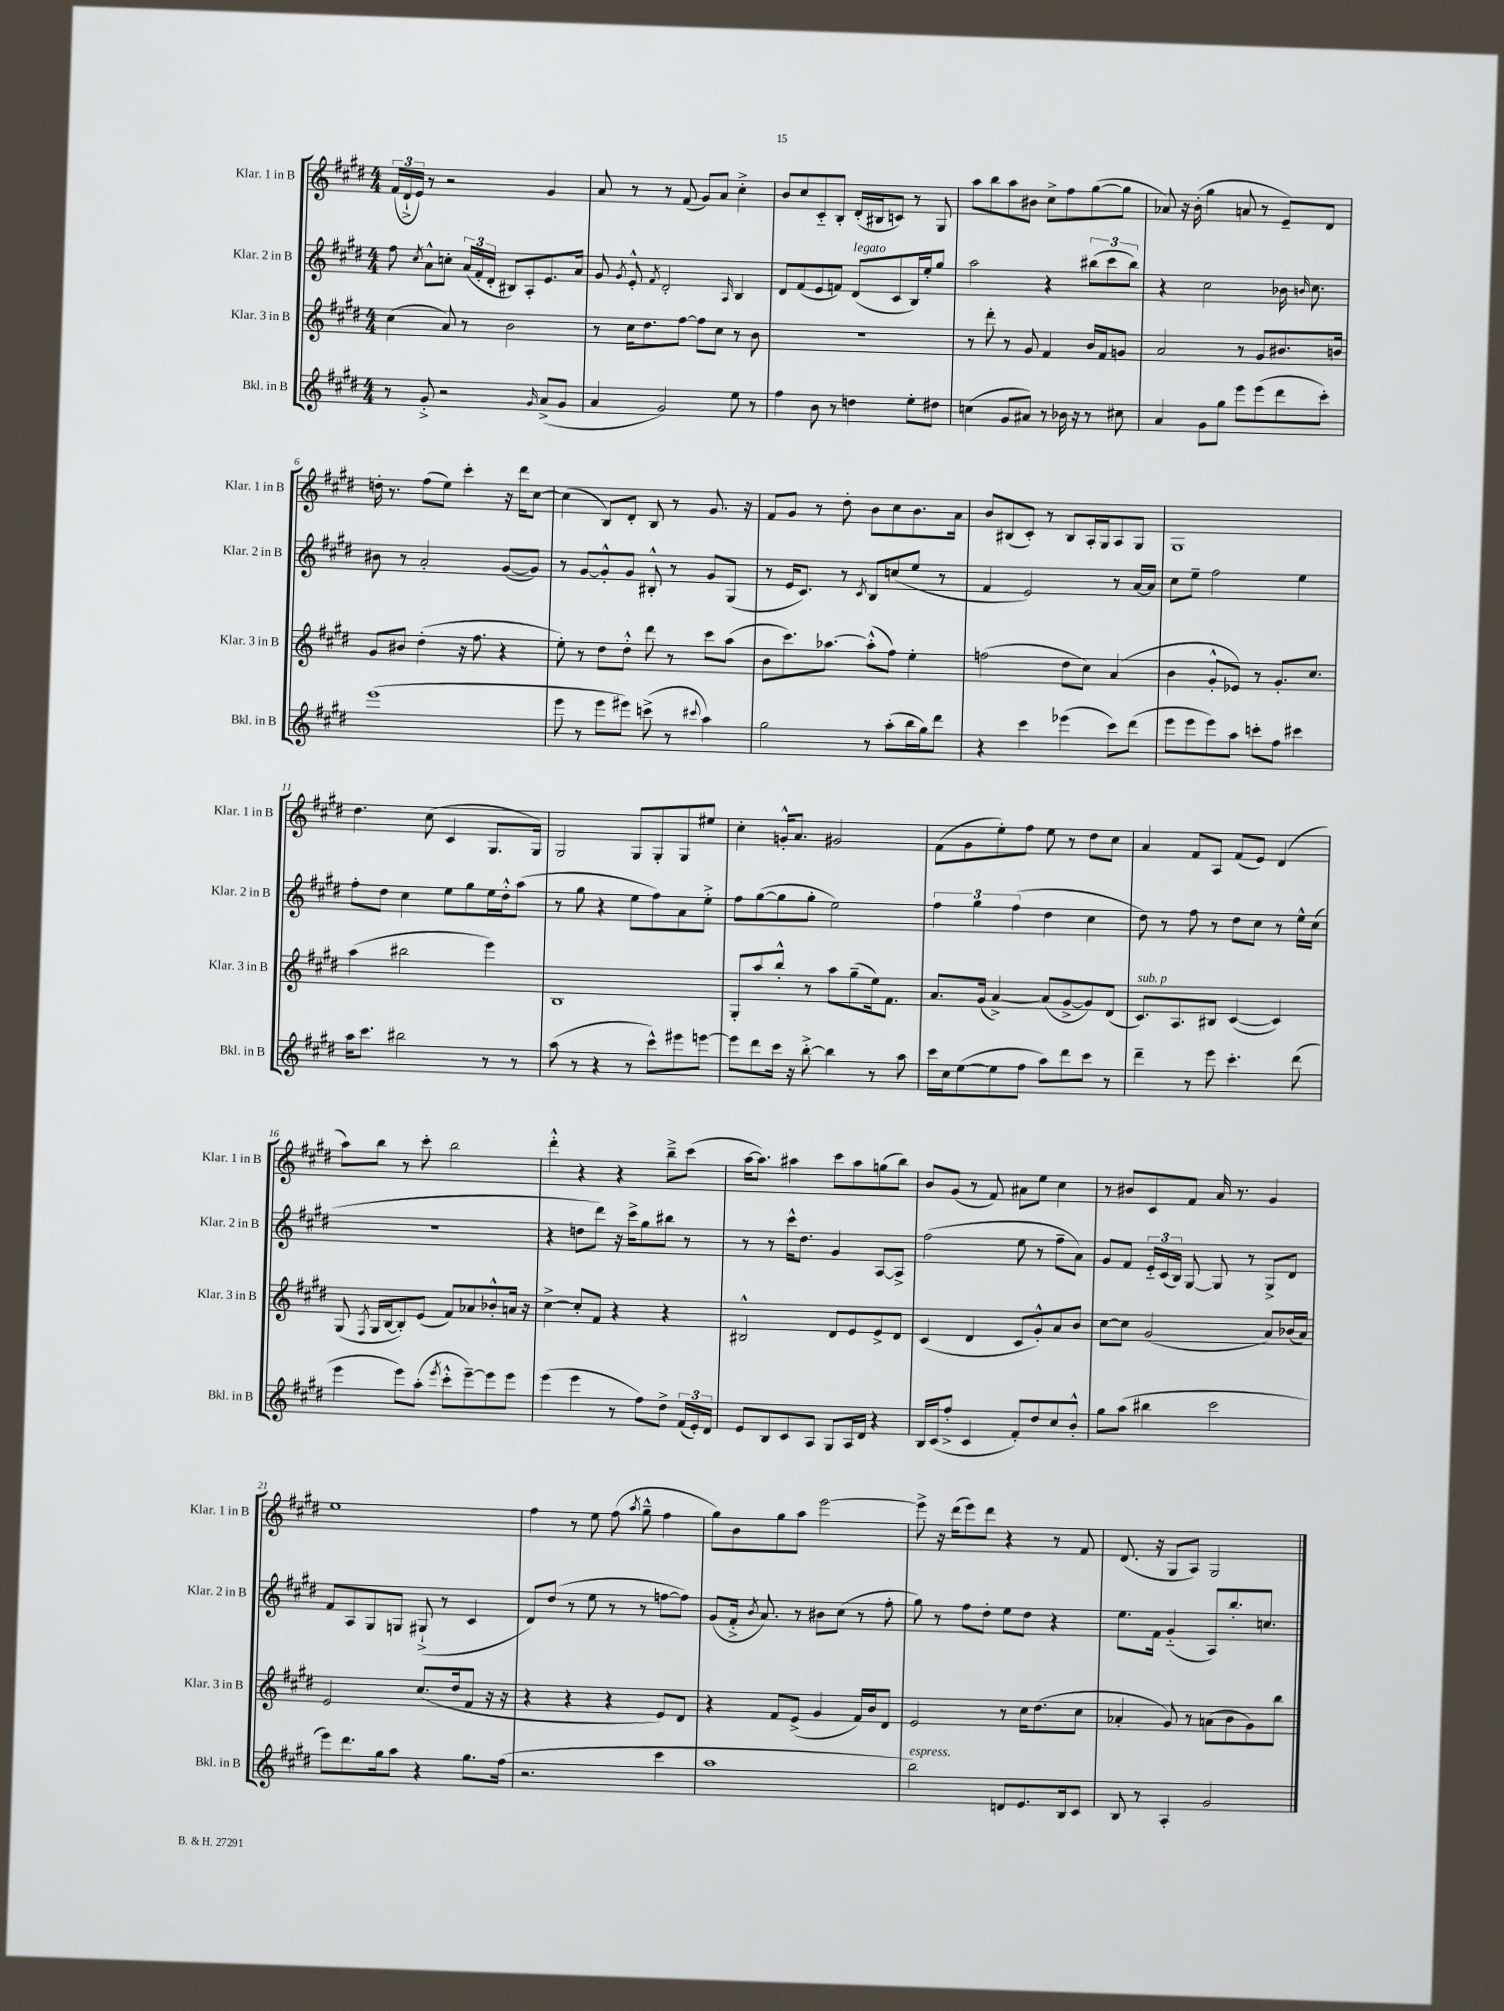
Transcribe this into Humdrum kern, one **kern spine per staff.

**kern	**kern	**kern	**kern
*staff4	*staff3	*staff2	*staff1
*clefG2	*clefG2	*clefG2	*clefG2
*k[f#c#g#d#]	*k[f#c#g#d#]	*k[f#c#g#d#]	*k[f#c#g#d#]
*M4/4	*M4/4	*M4/4	*M4/4
8r	(4cc#	8ff#	(24f#
.	.	.	24d#`^
.	.	.	24e)
.	.	8qcc#	.
8g#'^	.	8a^^	8r
2r	8a)	8cc'	2r
.	8r	(24a	.
.	.	24f#'	.
.	.	24d#'	.
.	2b	8B#)	.
.	.	8A'	.
16qqg#	.	.	.
(8a^	.	8.e	4g#
8g#	.	.	.
.	.	16a	.
=	=	=	=
4a	8r	8g#	8a
.	.	8qg#	.
.	16cc#	8e'^^	8r
.	8.dd#	.	.
.	.	8qf#	.
2g#)	.	2d#'	8r
.	[8ff#	.	(8f#
.	8ff#]	.	8g#)
.	8cc#	.	8a
.	.	16qqA	.
8ee	8r	4B	4cc#'^
8r	8b	.	.
=	=	=	=
4ff#	1r	8d#	8b
.	.	(8f#	8cc#
8b	.	8e	8c#'~
8r	.	8f)	8B'
4dd	.	(8d#	(16d#'
.	.	.	16B#
.	.	8c#	8c)
8ee'	.	16B)	8r
.	.	16ee'	.
8dd#	.	8gg#	8G#
=	=	=	=
(4cc	8r	2aa	8aa
.	8ddd#'	.	8bb
8g#	8r	.	8aa
8a#)	8g#	.	8b#
8r	4f#	4r	8cc#^
16b-	.	.	8ff#
16r	.	.	.
8r	16b	(12bb#	([8gg#
.	16f#	.	.
.	.	12ccc#	.
8cc#	8g	.	8gg#]
.	.	12bb#)	.
=	=	=	=
4a	2a	4r	8a-)
.	.	.	16r
.	.	.	(16b'
8g#	.	2cc#	4gg#
8gg#	.	.	.
8eee	8r	.	8a
(8eee	8g#	.	8r
8ddd#	8.b#	16b-	8e~)
.	.	16qqb	.
.	.	8.cc#	.
8ccc#')	.	.	8d#
.	16b	.	.
=	=	=	=
(1eee	8g#	8b#	16dd'
.	.	.	8.r
.	8b#	8r	.
.	(4dd#'	2a'	(8ff#
.	.	.	8ee)
.	16r	.	4ccc#'
.	8.ff#	.	.
.	4r	([8g#	16r
.	.	.	16ddd#
.	.	8g#])	[8cc#
=	=	=	=
8eee	8ee')	8r	(4cc#]
8r	8r	[8g#	.
8eee	8dd#	8g#'^^]	8B)
8eee#)	8dd#'^^	8g#	8d#'
(8ccc^	8ddd#	8B#'^^	8B
8r	8r	8r	8r
8qqccc#	.	.	.
4aa)	8ccc#	8g#	8.g#
.	(8aa	(8G#	.
.	.	.	16r
=	=	=	=
2gg#	8b	8r	8f#
.	8.ccc#)	16e	8g#
.	.	8.c#)	.
.	.	.	8r
.	[8.aa-	.	.
.	.	8r	8dd#'
.	.	8qc#	.
8r	(8aa-'^^]	8B	8b
(8aa'	8ff#)	(8cc	8cc#
16bb	4ee'	8ee	8.b
16gg#)	.	.	.
8ddd#	.	8r	.
.	.	.	16a
=	=	=	=
4r	(2ff	4f#	8b
.	.	.	(8B#
4ccc#	.	2e)	8c#')
.	.	.	8r
(4eee-	8dd#	.	8B#
.	8cc#)	.	16A'
.	.	.	16G#
8ccc#)	(4a	8r	8A
(8ddd#	.	[16a	8G#
.	.	16a]	.
=	=	=	=
8eee	4b	8cc#	1G#
8eee	.	8ee~	.
8eee)	8g#'^^	2ff#	.
8aa	8e-)	.	.
8ccc'	8r	.	.
8ff#	8.g#'	.	.
4ccc#	.	4ee	.
.	8.cc#	.	.
=	=	=	=
16aa	(4aa	8ff#'	4.dd#
8.ccc#	.	.	.
.	.	8dd#	.
2bb#	2bb#	4cc#	.
.	.	.	(8cc#
.	.	8ee	4c#
.	.	8gg#	.
8r	4eee)	16ee	8.G#
.	.	16dd#'^^	.
8r	.	(8aa	.
.	.	.	16G#)
=	=	=	=
(8aa	1B	8r	2G#
8r	.	8gg#	.
4r	.	4r	.
8r	.	8ee	8G#
8ccc#^^)	.	8ff#)	8G#'
8eee#	.	8a	8G#
[8eee	.	8ee'^	8ee#
=	=	=	=
8eee]	8G#'	8ff#	4cc#'
8ddd#	8aa	([8gg#	.
16ccc#	8bb'^^	8gg#]	16g'^^
16r	.	.	8.a
[8bb'^	8r	8gg#'	.
4bb]	8aa	2ee)	2g#
.	(8gg#~	.	.
8r	16ee)	.	.
.	8.f#	.	.
8aa	.	.	.
=	=	=	=
16ccc#	8.a	6ff#	(8f#
16cc#	.	.	.
([8ee	.	.	8g#
.	.	6gg#	.
.	(16g#	.	.
8ee]	[4a^)	.	8ee')
.	.	(6ff#	.
8ff#	.	.	8ff#
8aa)	(8a]	4dd#	8ee
8ddd#	[8g#^	.	8r
8ccc#	8g#])	4cc#	8dd#
8r	(8d#	.	8cc#
=	=	=	=
4ddd#~	8.c#)	8dd#)	4a
.	.	8r	.
.	8.A	.	.
8r	.	8ff#	8f#
8eee	8B#	8r	8A
4.ccc#'	([4c#	8dd#	(8f#
.	.	8cc#	8e)
.	4c#])	8r	(4d#
(8ddd#	.	16ee^^	.
.	.	(16cc#	.
=	=	=	=
4eee	(8G#	1r	8aa)
.	8qF#	.	.
.	16G#	.	8bb
.	[16B	.	.
8eee)	8B'])	.	8r
(8aa'	(8e	.	8ccc#'
8qeee	.	.	.
8ccc#'^^	8f#)	.	2bb
[8eee~)	8a-	.	.
8eee]	8b-'^^	.	.
8eee	16a	.	.
.	16r	.	.
=	=	=	=
(4eee	[4cc#^	4r	4ddd#'^^
4eee	8cc#']	8dd	4r
.	8f#	8ddd#)	.
8r	4r	16r	4r
.	.	16ccc#^	.
8ff#)	.	8gg#	.
8dd#^	4r	8bb#	8bb~^
(24f#	.	8r	(8ccc#
24e')	.	.	.
24d#	.	.	.
=	=	=	=
8e	2B#^^	8r	[16aa
.	.	.	8.aa])
8B	.	8r	.
8c#	.	16ccc#^^	4aa#
.	.	8.dd#	.
8A	.	.	.
8G#	8d#	4g#	8ccc#
16A	8e	.	8aa#
16d#	.	.	.
4r	8e^	[8A	(8gg
.	8d#	8A^]	8bb)
=	=	=	=
16B	(4c#	(2ff#	8b
(16c#	.	.	.
8ff#'^	.	.	(8g#
4c#	4d#	.	8r
.	.	.	8f#)
8f#')	8c#	8ee	8a#
8dd#	8g#'^^)	8r	8ee
8cc#	8a	8ff#~	4cc#
8b'^^	8b	8a)	.
=	=	=	=
8gg#	[8cc#	8g#	8r
(8aa	8cc#]	8f#	8b#
4bb#	(2g#	24e'~	8c#
.	.	(24c#	.
.	.	24B)	.
.	.	[8G#	8f#
2ccc#	.	8G#]	16a
.	.	.	8.r
.	.	8r	.
.	8a)	8G#^	4g#
.	(16b-	8d#	.
.	16a)	.	.
=	=	=	=
8eee)	2e	8f#	1ee
8.ddd#	.	8A	.
.	.	8G#	.
16gg#	.	.	.
8aa	.	8G	.
4r	(8.cc#	(8G#`^	.
.	.	8r	.
.	16dd#	.	.
8.gg#	8f#	4c#	.
.	16r	.	.
(16ff#	16r	.	.
=	=	=	=
2.r	4r	8d#)	4ff#
.	.	(8dd#	.
.	4r	8r	8r
.	.	8ee	8ee
.	4r	8r	(8ff#
.	.	.	8qaa
.	.	8r	8gg#~^^
4ccc#	8e)	[8ff	4ff#
.	8d#	8ff])	.
=	=	=	=
1aa	4r	(8g#	8gg#)
.	.	16f#'^	8b
.	.	8qb	.
.	.	8.a)	.
.	8f#	.	8gg#
.	(8e^	8r	8aa
.	4g#	8b#	[2eee
.	.	(8cc#	.
.	16f#)	8r	.
.	16b	.	.
.	8d#	8ff#'	.
=	=	=	=
2bb)	2e	8gg#)	8eee^]
.	.	8r	16r
.	.	.	(16ddd#
.	.	8ff#	8eee)
.	.	8dd#'	8ddd#
8d	8r	8ee	4r
8.e	16cc#	8dd#	.
.	(8.dd#	.	.
.	.	4r	8r
16B	.	.	.
8c#	8cc#	.	8f#
=	=	=	=
8B	4a-'	8.ee	(8.d#
8r	.	.	.
.	.	16f#	16r
4A'	8g#)	(4g#'~	8G#
.	8r	.	8A)
2g#	(8a	8A)	2G#
.	8b	8.bb'	.
.	8g#)	.	.
.	.	8.cc	.
.	8bb	.	.
==	==	==	==
*-	*-	*-	*-
